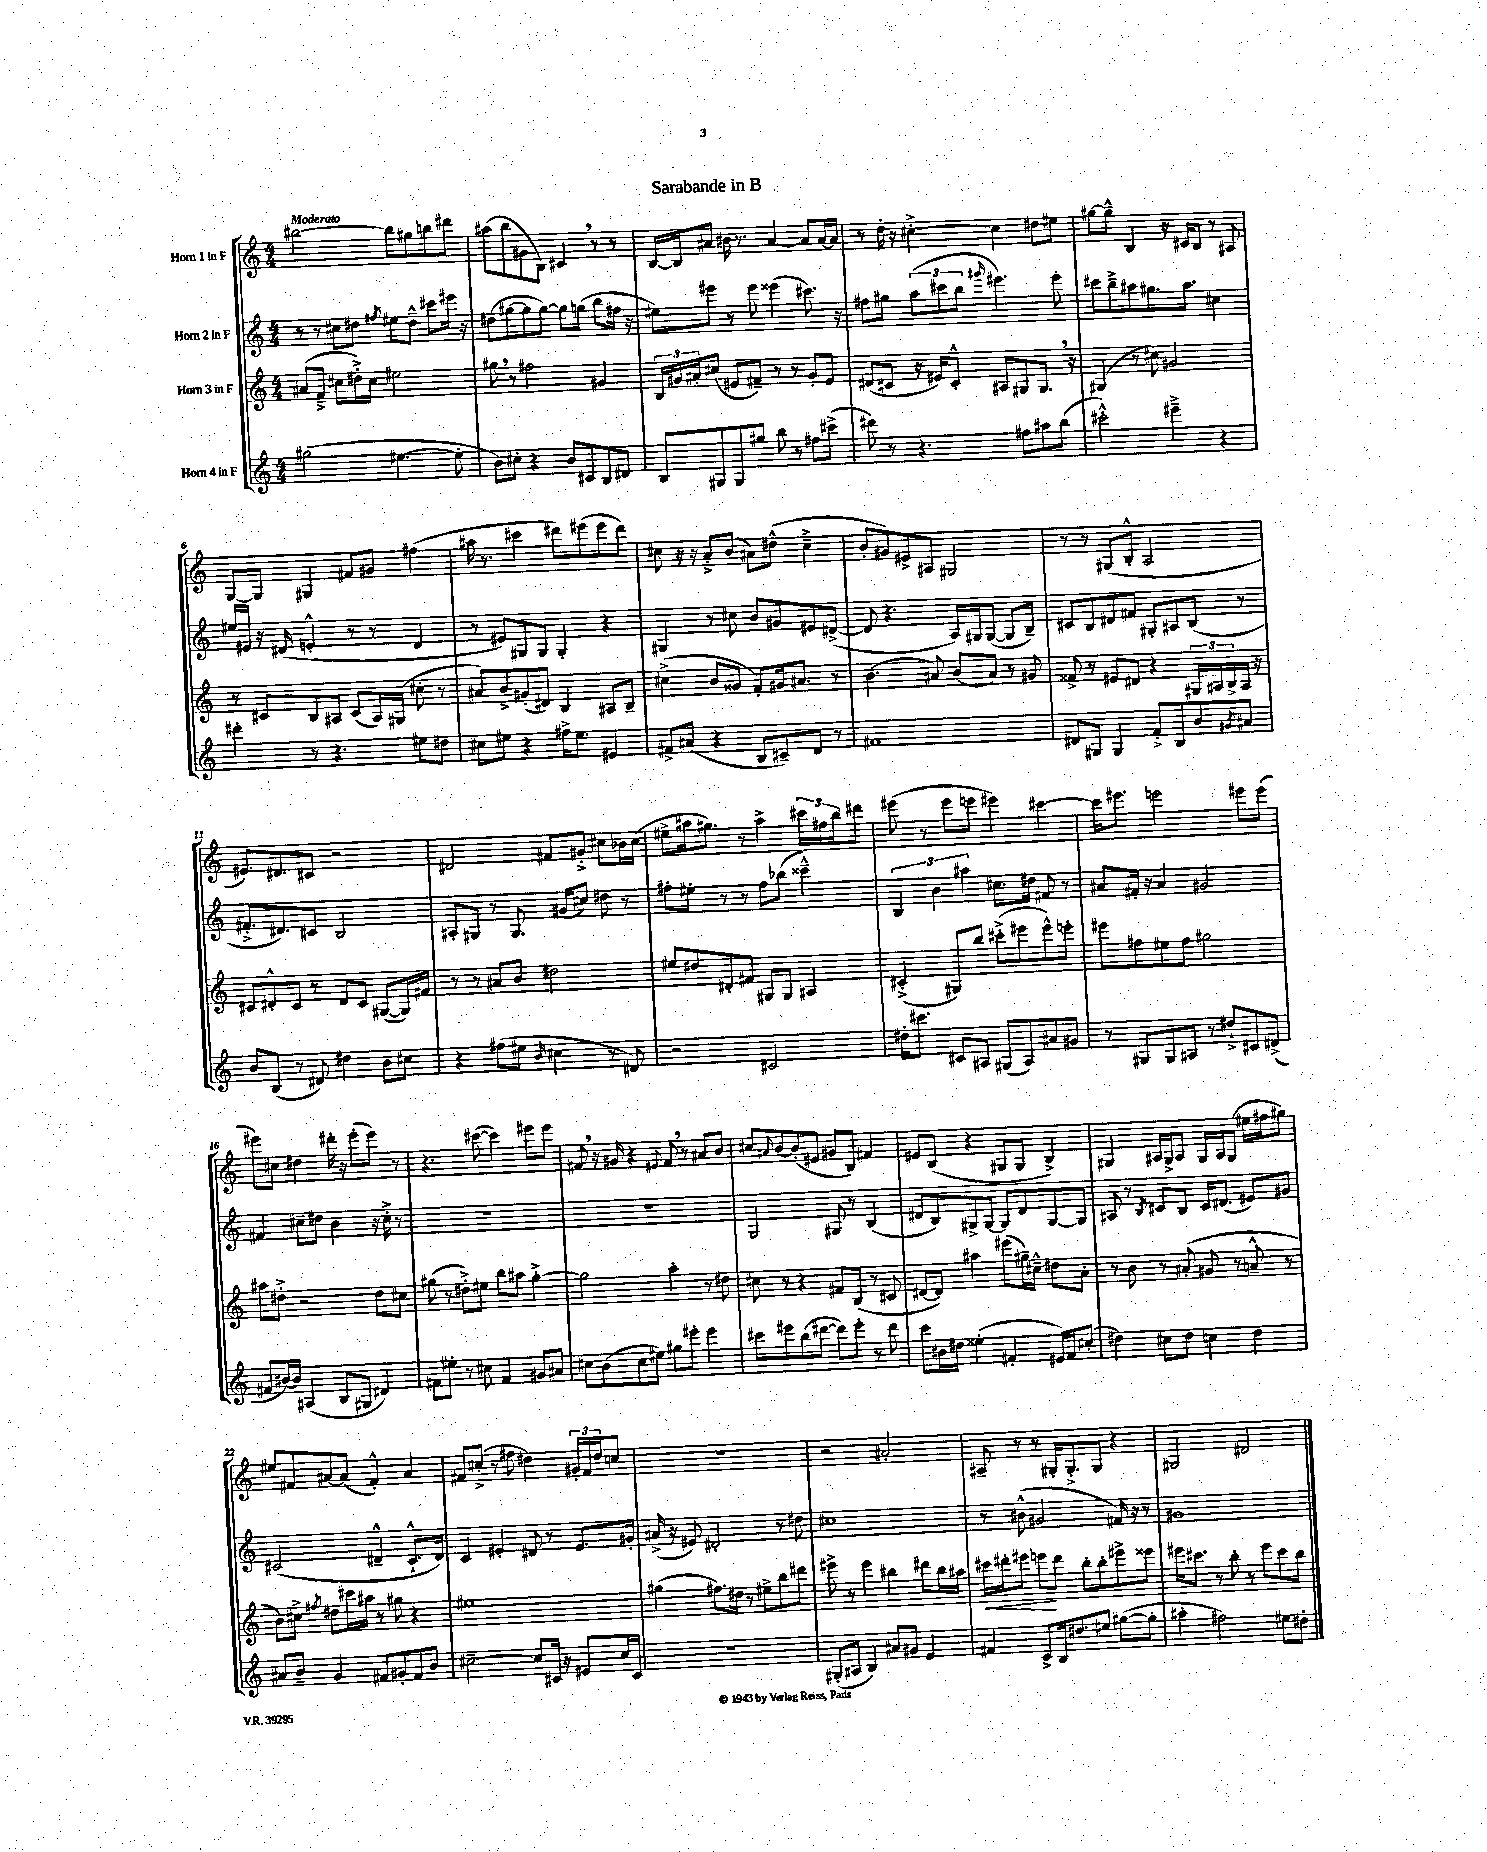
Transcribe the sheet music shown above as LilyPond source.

\header { title = "Sarabande in B" }
<<
\new StaffGroup <<
\new Staff = "s0" \with { instrumentName = "Horn 1 in F" } {
    \clef treble \key c \major \numericTimeSignature \time 4/4 \tempo "Moderato"
    bis''2~ bis''8 gis''8 b''8 dis'''8 |
    ais''8( b''8 gis'8 b8) cis'4 \breathe r8 r8 |
    b16~ b16 ais'8 bis'16 r8. ais'4~ ais'8 ais'16~ ais'16 |
    r8 d''16-. r16 cis''4~-.-> cis''4 dis''8 eis''8 |
    gis''8~ gis''8---^ b4 r16 cis'16 b8 r8 ais8 |
    g8~ g8 gis4 fis'8 gis'8 fis''4( |
    ais''16 r8. cis'''4 dis'''8) eis'''8( eis'''8 dis'''8) |
    cis''8 r16 r16 a'8-.-> b'8( ais'8) dis''8-^( cis''4---> |
    b'8-. gis'8) eis'8-> ais8 gis2 |
    r8 r8 gis8( b8-.-^ a2 |
    eis'8.) dis'8. cis'8 r2 |
    dis'2 fis'8 gis'8-.-> cis''8 bes'16 cis''16( |
    eis''8-> ais''16 gis''8.) r8 ais''4-> \tuplet 3/2 { cis'''16 fis''16 b''16 } dis'''8 |
    eis'''8( r8 eis'''8 e'''8 eis'''4) cis'''4~ |
    cis'''16 eis'''8. e'''2 eis'''8 eis'''8( |
    eis'''8) cis''8 dis''4 dis'''16-. r16 eis'''8-.( eis'''8) r8 |
    r4. cis'''8~( cis'''4) eis'''8 eis'''8 |
    fis'8 \breathe r16 gis'16 r4 \appoggiatura { eis'8 } fis'8 \breathe r8 ais'8 b'8 |
    cis''8 \grace { ais'16 } b'8~ b'8-.( eis'8 gis'8 b8) fis'4 |
    eis'8 b8( r4 gis8 gis8 b4->) |
    gis4 ais16 gis16-> ais8 gis16 ais16 gis8( eis''16 fis''16 gis''8) |
    eis''8 fis'8 ais'8~ ais'8( fis'4-.-^) ais'4 |
    fis'8 cis''8-.->( r8 fis''8 dis''4) \tuplet 3/2 { gis'16-. fis'16 dis''16 } c''8 |
    r1 |
    r2 ais'2-. |
    ais8-- r8 r8 gis16-. gis8.-.-> gis8 r4 |
    gis2 dis'2 \bar "|." |
}
\new Staff = "s1" \with { instrumentName = "Horn 2 in F" } {
    \clef treble \key c \major \numericTimeSignature \time 4/4
    r8 r8 cis''8 dis''8 \acciaccatura { fis''8 } eis''8 dis''8---^ cis'''8 eis'''16 r16 |
    dis''8( gis''8~ gis''8 gis''8~) gis''8 g''8( b''8 fis''16 r16 |
    eis''8) eis'''8 r8 eis'''8 eisis'''4( cis'''8.) r16 |
    fis''8 gis''8 \tuplet 3/2 { a''8( cis'''8 b''8 } \grace { gis'''16 } eis'''4.) eis'''8-. |
    cis'''8 b''8---> ais''8 gis''8. ais''8. cis''4 |
    eis''16 eis'16 r16 dis'16( e'4-.-^ r8 r8 dis'4 |
    r8 eis'8) gis8 gis8 gis4-. r4 |
    gis4 r8 cis''8 b'8 gis'8 eis'8 dis'8~->( |
    dis'8 r4. a16) gis16 gis8~( gis8 b8--) |
    cis'8 b8 dis'8 fis'8 gis8-. ais8 b8( r8 |
    fis'8.-.-> dis'8.) cis'8 b2 |
    ais8-. gis8 r8 gis8. gis'16( cis''8) dis''8 r8 |
    fis''8-. eis''8-. r8 r8 fis''8 bes''8( cisis'''4---^) |
    \tuplet 3/2 { b4 b'4 ais''4 } cis''8. dis''16 fis'8 r8 |
    ais'8 fis'16-. r16 ais'4 gis'2 |
    fis'4 cis''8-- dis''8 b'4 r16 cis''16-.-> r8 |
    R1 |
    R1 |
    g2 gis8 r8 b4( |
    dis'8 b8) gis8-> gis8~ gis8 dis'8 gis8~ gis8 |
    ais8 r8 \acciaccatura { b8 } cis'8 b8 cis'16 dis'8.( eis'8) gis'8 |
    cis'2( dis'4---^ cis'8.-!-^ dis'16) |
    c'4 eis'4-. dis'8 r8 eis'8. gis'16-. |
    ais'16->( r16 eis'8) dis'2-. r8 dis''8 |
    cis''1 |
    r8 bis'8-^( gis'2 fis'16) r16 r8 |
    gis'1 \bar "|." |
}
\new Staff = "s2" \with { instrumentName = "Horn 3 in F" } {
    \clef treble \key c \major \numericTimeSignature \time 4/4
    ais'8( f'8---> cis''8 dis''16-.->) cis''16 eis''2 |
    gis''8 \breathe r8 fis''2 gis'4 |
    \tuplet 3/2 { b16 gis'16 ais'16-. } cis''8( eis'8 fis'8--) r8 r8 gis'8-. eis'8 |
    dis'8( cis'8 r16 eis'16) cis'8-.-^ ais8 gis8 gis8. \breathe r16 |
    gis4( r8 cis''8) gis'2 |
    r8 cis'8 b8 ais8 cis'8( ais16) gis16( cis''8-. r8 |
    ais'8) b'8-> gis'8-.( dis'8) b4 ais8 b8-- |
    cis''4->( b'8 gisis'8 f'8-.) gis'16 ais'8. r8 |
    b'4.( ais'8) b'8( ais'8) r8 gis'8 |
    fisis'8-> r8 eis'8 dis'8 r4 \tuplet 3/2 { gis16 ais16 b16-> } ais16 r16 |
    cis'8 dis'8-.-^ cis'8 r8 dis'8 cis'8 gis8~( gis16) fis'16 |
    r8 r8 ais'8 b'8 dis''2 |
    eis''8 dis''8 dis'8-. fis'8 gis8 gis8 ais4 |
    cis'4-.->( gis8) b''8 cis'''8-.->( eis'''8 eis'''8-^) e'''8-. |
    eis'''8 fis''8 eis''8 fis''8 gis''2 |
    ais''8 dis''8-.-> r2 dis''8 cis''8 |
    gis''8( r8 dis''8-.->) eis''8 b''8 ais''8 gis''4~-.-> |
    gis''2 a''4-. r8 dis''8 |
    cis''8 r8 r4 fis'8 b8( r8 cis'8 |
    dis'8~ dis'8) ais''4 eis'''8( gis''16--) cis''16---^ dis''8 a'8-. |
    r8 b'8 r8 ais'8-.( gis'8 r8 a'8---^ r8 |
    b'8) cis''8-> \acciaccatura { fis''8 } dis''8 cis'''16 ais''16 r8 gis''8 r4 |
    eis''1 |
    gis''4( fis''8.) dis''16 r8 eis''8-> b''8 dis'''8 |
    eis'''8-> r8 eis'''4 bis''4 dis'''8 bis''16 ais''16 |
    cis'''16\< dis'''16-. eis'''8 e'''8\! dis'''8 b''8-. b''8-. eis'''8-> eisis'''8 |
    eis'''16 cis'''8. r8 b''8-. r8 eis'''8 cis'''8 b''8 \bar "|." |
}
\new Staff = "s3" \with { instrumentName = "Horn 4 in F" } {
    \clef treble \key c \major \numericTimeSignature \time 4/4
    gis''2( eis''4.~ eis''8-. |
    b'8) cis''8-. r4 b'8 cis'8 b8 dis'8 |
    b8 gis8 gis8 gis''8 b''8 r8 fis''8 cis'''8->( |
    dis'''8) r8 r4. fis''8 ais''8 b''8( |
    cis'''2-.-^) eis'''4---> r4 |
    dis'''4-. r8 r4. eis''8 dis''8 |
    cis''8 eis''8 r4 fis''16-> eis''8. eis'4 |
    fis'8-> ais'8( r4 b8 cis'8--) d'8 r8 |
    fis'1 |
    dis'8 gis8 gis4 f'8-.-> b8 b'8 \acciaccatura { gis'8 } ais'8 |
    b'8 b8( r8 dis'8) dis''4 b'8 cis''8 |
    r4 fis''8( eis''8 \grace { b'16 } cis''4 r8 dis'8) |
    r2 cis'2 |
    dis''16-. cis'''8. cis'8 ais8 gis8( ais8) ais'8 gis'8 |
    r8 gis8 gis8 ais8 r8 dis''8-!-> cis'8 dis'8->( |
    fis'8 bis'16~) bis'16 ais4( b8 gis8 dis'4) |
    fis'8 eis''8-. r8 cis''8 fis'4 gis'8 ais'8 |
    cis''8 b'8( cis''8 eis''8) gis''8 eis'''8-. eis'''4 |
    cis'''8 eis'''8 b''8( dis'''8~ dis'''8) eis'''8-. r8 dis'''8 |
    c'''8 bis'16 dis''16 eisis''4-.( fis'4-. eis'16) fis'16 cis''8-.( |
    dis''4) cis''8 dis''8 c''4 dis''4 |
    ais'8 b'8-- g'4 fis'8 gis'8-. fis'8 b'8 |
    cis''2~-- cis''8 cis'16 r16 eis'8 cis''16 cis'16 |
    R1 |
    gis8-.( ais8 b4) ais'8 gis'8 e'4 |
    fis'4 c'8-> b16 dis''8. eis''8 gis''8~( gis''8-. |
    ais''4-. fis''2) eis''8 dis''8-. \bar "|." |
}
>>
>>
